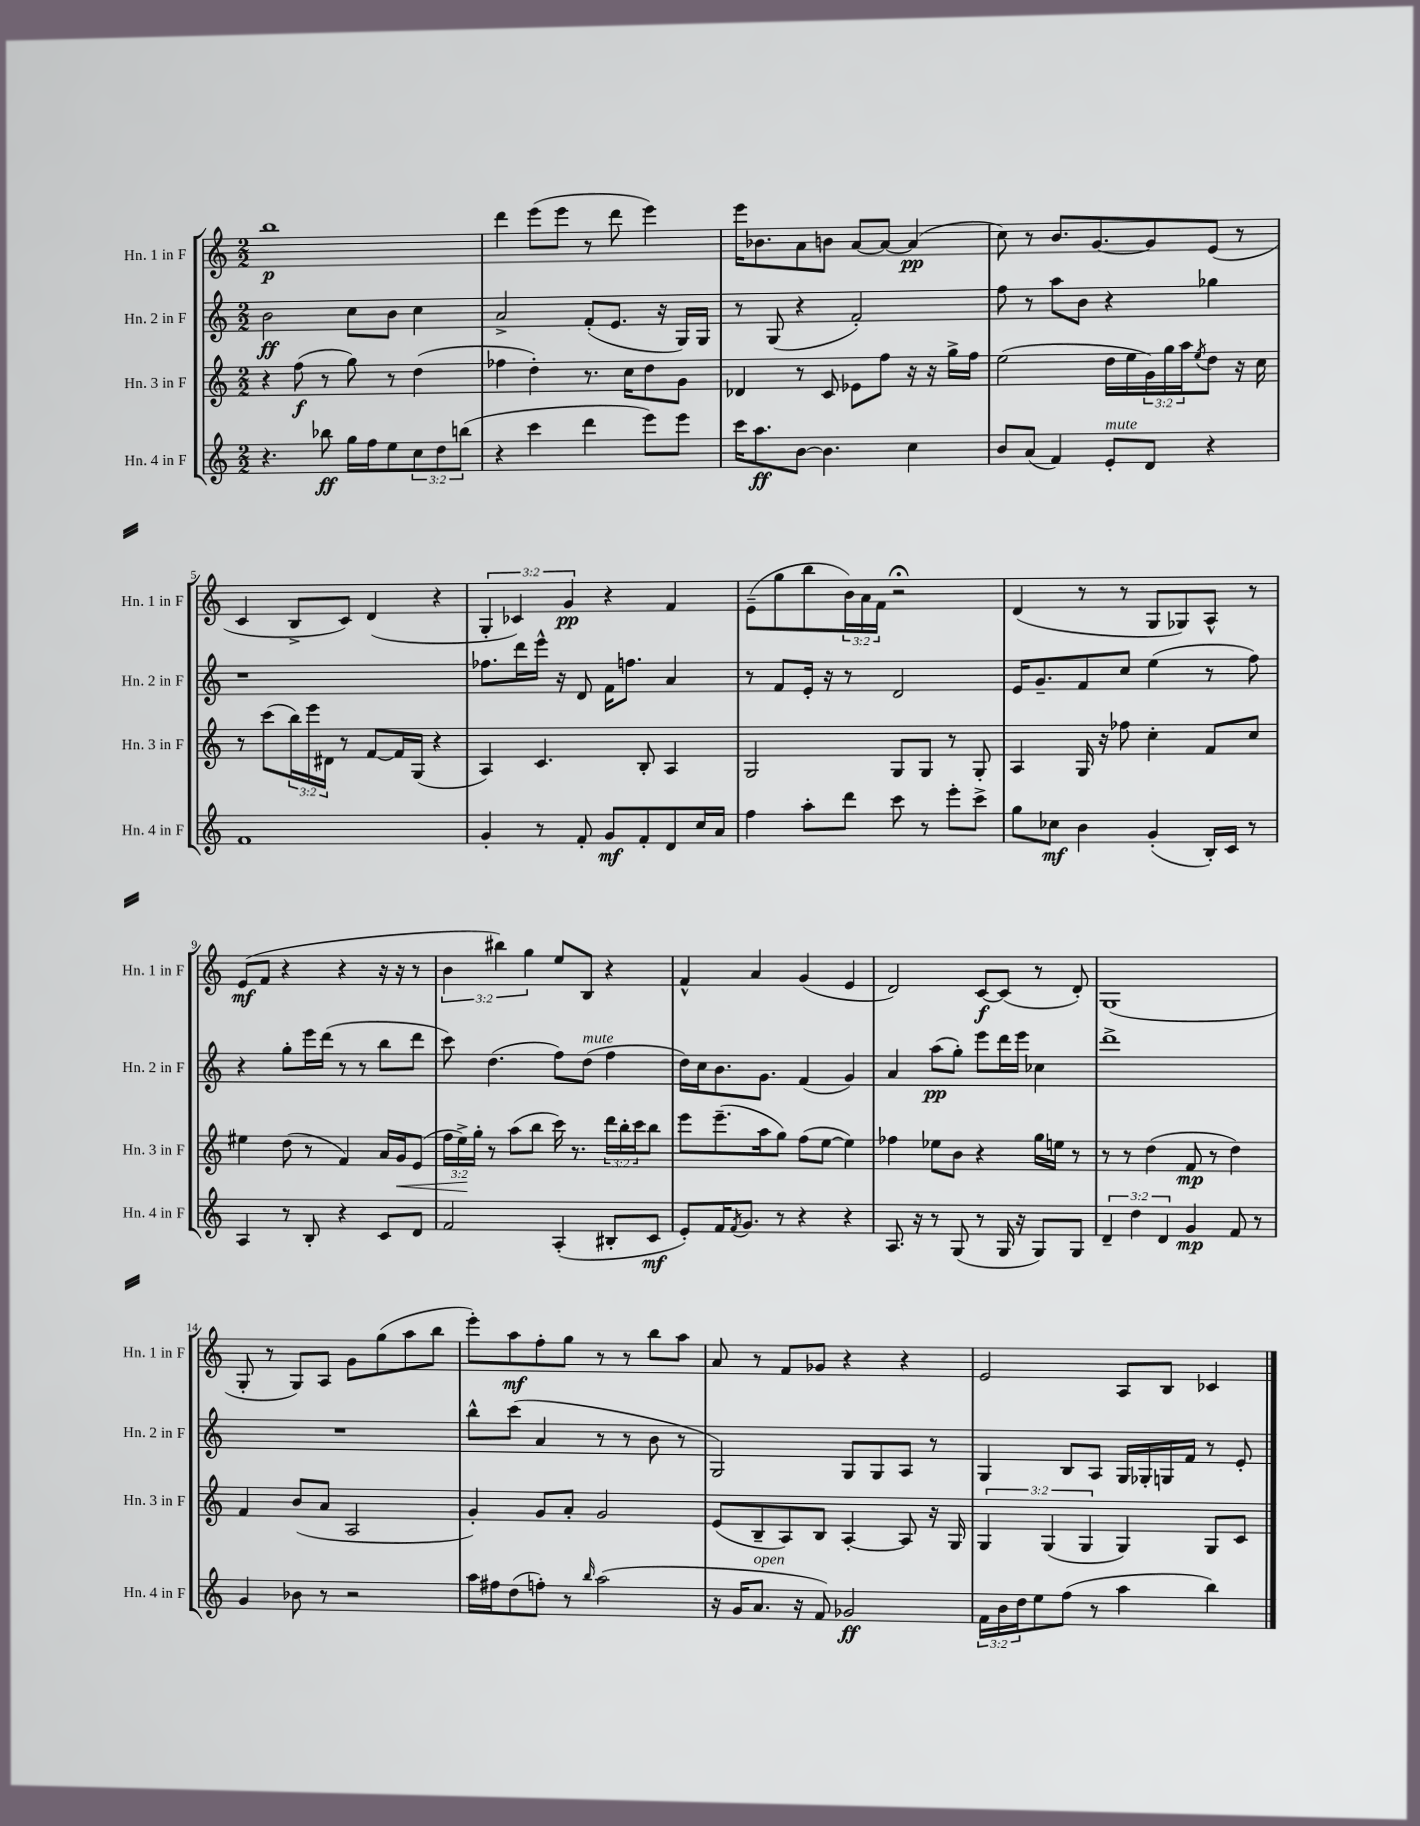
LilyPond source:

<<
\new StaffGroup <<
\new Staff = "s0" \with { instrumentName = "Hn. 1 in F" shortInstrumentName = "Hn. 1 in F" } {
    \clef treble \key c \major \numericTimeSignature \time 2/2 \override Staff.TupletNumber.text = #tuplet-number::calc-fraction-text
    b''1\p |
    d'''4 e'''8( e'''8 r8 d'''8 e'''4) |
    e'''16 bes'8. a'8 b'8 a'8~ a'8~ a'4\pp( |
    c''8) r8 b'8. g'8.~ g'8 e'8( r8 |
    c'4 b8-> c'8) d'4( r4 |
    \tuplet 3/2 { g4-. ces'4) g'4\pp } r4 f'4 |
    e'8--( g''8 b''8 \tuplet 3/2 { b'16) a'16 f'16 } r2\fermata |
    d'4( r8 r8 g8 ges8) a8-^ r8 |
    e'8\mf( f'8 r4 r4 r16 r16 r8 |
    \tuplet 3/2 { b'4 bis''4) g''4 } e''8 b8 r4 |
    f'4-^ a'4 g'4( e'4 |
    d'2) c'8~\f c'8( r8 d'8-.) |
    g1( |
    g8-. r8 g8) a8 g'8 g''8( a''8 b''8 |
    e'''8-.) a''8\mf f''8-. g''8 r8 r8 b''8 a''8 |
    a'8 r8 f'8 ges'8 r4 r4 |
    e'2 a8 b8 ces'4 \bar "|." |
}
\new Staff = "s1" \with { instrumentName = "Hn. 2 in F" shortInstrumentName = "Hn. 2 in F" } {
    \clef treble \key c \major \numericTimeSignature \time 2/2
    b'2\ff c''8 b'8 c''4 |
    a'2-> f'8-.( e'8. r16 g16) g16 |
    r8 g8( r4 f'2-.) |
    f''8 r8 a''8 b'8 r4 ges''4 |
    r1 |
    fes''8. d'''16 e'''16-^ r16 d'8 f'16 f''8. a'4 |
    r8 f'8 e'16-. r16 r8 d'2 |
    e'16 g'8.-- f'8 c''8 e''4( r8 f''8) |
    r4 g''8-. e'''16 d'''16( r8 r8 b''8 d'''8 |
    c'''8) d''4.( f''8) d''8^\markup { \italic "mute" }( f''4 |
    d''16) c''16 b'8. g'8. f'4( g'4) |
    a'4 a''8\pp( g''8-.) e'''8 d'''16 e'''16 ces''4 |
    d'''1-> |
    R1 |
    b''8-^ c'''8( a'4 r8 r8 b'8 r8 |
    g2) g8 g8 a8 r8 |
    g4 b8 a8 g16 ges16-. g16 f'16 r8 e'8-. \bar "|." |
}
\new Staff = "s2" \with { instrumentName = "Hn. 3 in F" shortInstrumentName = "Hn. 3 in F" } {
    \clef treble \key c \major \numericTimeSignature \time 2/2 \override Staff.TupletNumber.text = #tuplet-number::calc-fraction-text
    r4 f''8\f( r8 g''8) r8 d''4( |
    fes''4 d''4-.) r8. c''16 d''8 g'8 |
    des'4 r8 c'8 ees'8 f''8 r16 r16 g''16-> f''16 |
    e''2( d''16 e''16 \tuplet 3/2 { g'16) g''16 a''16 } \acciaccatura { e''8 } d''8 r16 c''16 |
    r8 c'''8( \tuplet 3/2 { b''16) e'''16 dis'16 } r8 f'8~ f'16 g16( r4 |
    a4) c'4. b8-. a4 |
    g2 g8 g8 r8 g8-. |
    a4 g16 r16 fes''8 c''4-. f'8 c''8 |
    eis''4 d''8( r8 f'4) a'16 g'16\< e'8( |
    \tuplet 3/2 { f''16 e''16->\!) g''16-. } r8 a''8( b''8 c'''16) r8. \tuplet 3/2 { d'''16 b''16-. c'''16 } b''8 |
    e'''8 e'''8.--( a''16 g''8) f''8( e''8~ e''4) |
    fes''4 ees''8 b'8 r4 g''16 e''16 r8 |
    r8 r8 d''4( f'8\mp r8 d''4) |
    f'4 b'8( a'8 a2 |
    g'4-.) g'8 a'8-. g'2 |
    e'8( b8-- a8) b8 a4~-. a8 r16 g16 |
    \tuplet 3/2 { g4 g4( g4 } g4) g8 c'8 \bar "|." |
}
\new Staff = "s3" \with { instrumentName = "Hn. 4 in F" shortInstrumentName = "Hn. 4 in F" } {
    \clef treble \key c \major \numericTimeSignature \time 2/2 \override Staff.TupletNumber.text = #tuplet-number::calc-fraction-text
    r4. bes''8\ff g''16 f''16 e''8 \tuplet 3/2 { c''8 d''8 b''8( } |
    r4 c'''4 d'''4 e'''8) e'''8 |
    c'''16 a''8.\ff b'8~ b'4. c''4 |
    b'8 a'8( f'4) e'8-.^\markup { \italic "mute" } d'8 r4 |
    f'1 |
    g'4-. r8 f'8-. g'8\mf f'8-. d'8 c''16 a'16 |
    f''4 a''8-. d'''8 c'''8 r8 e'''8-. c'''8-> |
    g''8 ces''8\mf b'4 g'4-.( b16-.) c'16 r8 |
    a4 r8 b8-. r4 c'8 d'8 |
    f'2 a4-.( bis8-. c'8\mf |
    e'8-.) f'16 \acciaccatura { f'8 } g'8. r8 r4 r4 |
    a8. r16 r8 g8( r8 g16 r16 g8) g8 |
    \tuplet 3/2 { d'4-- d''4 d'4 } g'4\mp f'8 r8 |
    g'4 bes'8 r8 r2 |
    a''16 fis''16 d''8( f''8-.) r8 \grace { b''16 } a''2( |
    r16 g'16 a'8.^\markup { \italic "open" } r16 f'8) ges'2\ff |
    \tuplet 3/2 { f'16 b'16 d''16 } e''8 f''8( r8 a''4 b''4) \bar "|." |
}
>>
>>
